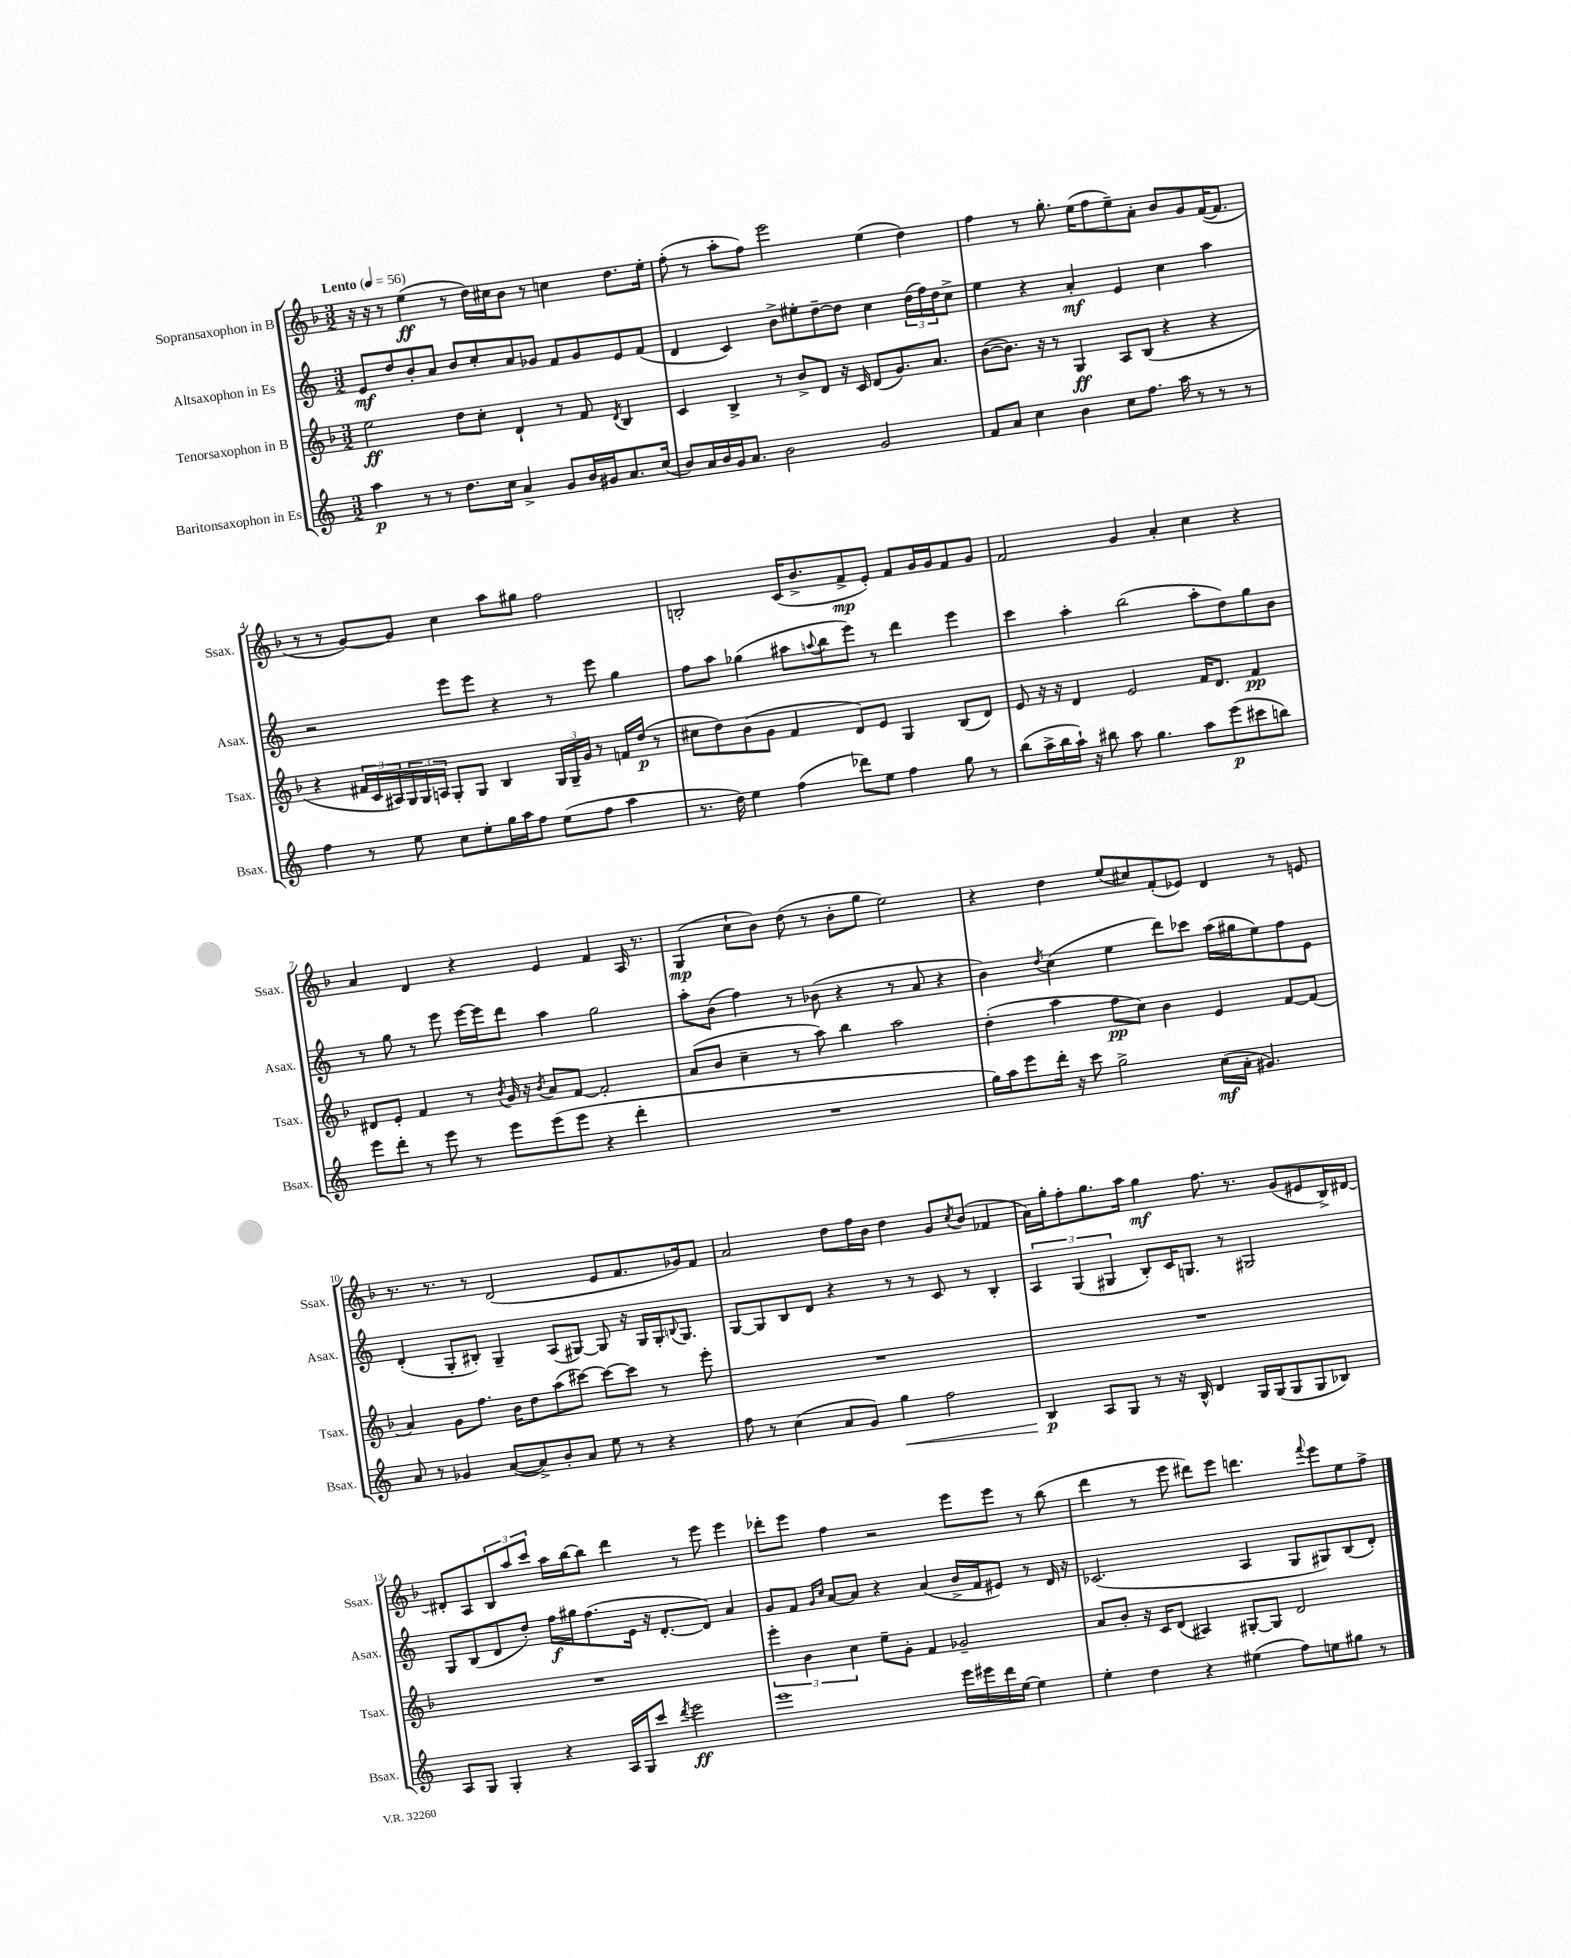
<<
\new StaffGroup <<
\new Staff = "s0" \with { instrumentName = "Sopransaxophon in B" shortInstrumentName = "Ssax." } {
    \clef treble \key f \major \numericTimeSignature \time 3/2 \tempo "Lento" 4 = 56
    r16 r16 r8 e''4\ff( r8 d''16) cis''16 bes'8 r8 c''4 d''8. e''16-. |
    f''8-.( r8 a''8-. f''8) e'''2 e''4( d''4) |
    f''4 r8 g''8.-. e''16( f''8 e''8--) a'8-. bes'8 g'8 f'16~( f'8. |
    r8 r8 g'8~) g'8 c''4 a''8 gis''8 f''2 |
    b2-. c'16( bes'8.-> f'8->\mp e'8-.) f'8 g'16 g'16 f'8 g'8 |
    f'2 g'4 a'4-. c''4 r4 |
    a'4 d'4 r4 e'4 f'4 a16 r8. |
    g4\mp( c''8-! bes'8) d''8( r8 bes'8-. g''8 e''2) |
    r4 d''4 e''8( cis''8) f'8-.( ees'8) d'4 r8 e'8 |
    r8. r8. r8 d'2( e'8 f'8. ges'16) f'8 |
    a'2 d''8 f''16 bes'16 d''4 g'8 \acciaccatura { c''8 } bes'8( fes'4 |
    a'16) g''16-. f''8-. g''8. a''16 g''4\mf f''8. r8. g'8( eis'8 bes16->) dis'16~ |
    dis'8-. a8 \tuplet 3/2 { bes8 a''8 c'''8 } a''16 bes''16~ bes''8 d'''4 r8 e'''8 e'''4 |
    des'''8-. e'''8 f''4 r2 e'''8 e'''8 r8 bes''8( |
    d'''4 r8 e'''8 dis'''8) e'''8 d'''4. \appoggiatura { f'''8 } e'''8 e''8 f''8-> \bar "|." |
}
\new Staff = "s1" \with { instrumentName = "Altsaxophon in Es" shortInstrumentName = "Asax." } {
    \clef treble \key c \major \numericTimeSignature \time 3/2
    e'8\mf d''8 b'8-. a'8 b'8 c''8-. a'8 ges'8 f'8 ges'8 e'8 f'8( |
    d'4 c'4) b'8-> eis''8-. d''8~-- d''8 c''4 \tuplet 3/2 { d''16( f''16) d''16 } c''8-> |
    e''4 r4 a'4-.\mf e'4 c''4 a''4 |
    r2 e'''8 e'''8 r4 r8 e'''8 g''4 |
    f''8 a''8 ges''4( ais''8 \appoggiatura { a''8 } b''8 e'''8) r8 d'''4 e'''4 |
    c'''4 a''4-. b''2( a''8-. d''8) g''8 b'8 |
    r8 g''8 r8 e'''8 e'''16~ e'''16 d'''8 a''4 g''2 |
    a''8-. b'8( f''4) r8 bes'8( r4 r8 a'8 r4 |
    b'4) \acciaccatura { d''8 } c''4( e''4 d'''8) ces'''8 a''16( gis''16 e''8) f''8 e'8 |
    d'4-.( g8-. bis8-.) g4-- a8( gis8~) gis8 r16 gis16 gis16-. \appoggiatura { b8 } gis8. |
    g8~ g8 b8 d'8 r4 r8 r8 c'8 r8 b4-. |
    \tuplet 3/2 { a4 g4( gis4 } b8-.) c'16 g8. r8 gis2 |
    g8 b8( d'8 d''8-.) f''16\f gis''16 f''8.( e'16 r16 d'8.~-. d'8) a'4 |
    g'8 f'8 \grace { g'16 c''16 } a'8~ a'8 r4 a'4( b'16-> f'16 eis'8) r8 d'16 r16 |
    ces'2.( a4 g8 gis8) b8( d'8-.) \bar "|." |
}
\new Staff = "s2" \with { instrumentName = "Tenorsaxophon in B" shortInstrumentName = "Tsax." } {
    \clef treble \key f \major \numericTimeSignature \time 3/2
    e''2\ff d''8 c''8-. d'4-! r8 f'8 \acciaccatura { d'8 } bes4 |
    c'4 bes4-> r8 bes'8-> d'8 r16 c'16 d'8( g'8.) a'8. |
    bes'8~( bes'8.) r16 r8 g4\ff a8 bes8( r4 r4 |
    r4 \tuplet 3/2 { fis'16 c'16 ais16) } \tuplet 3/2 { g16 g16 a16 } g8-. g8 bes4 \tuplet 3/2 { g16 g16-- g'16 } r8 f'16 d''16\p( r8 |
    cis''8 d''8) bes'8( g'8 f'4 d'8) e'8 g4 bes8( d'8) |
    e'8 r16 r16 d'4 e'2 f'16 d'8. f'4\pp |
    dis'8 e'8-. f'4 r8 \acciaccatura { bes'8 } g'16 r16 \acciaccatura { bes'8 } a'8 f'8~ f'2-. |
    a'8( bes'8 c''4-- r8 a''8) bes''4 a''2 |
    d''4-.( a''4 f''8\pp c''8) bes'4 e'4 f'8~ f'8( |
    a'4) g'8 f''8. bes'16 d''8 a''8( cis'''8~) cis'''8~ cis'''8 r8 e'''8-. |
    R1. |
    R1. |
    R1. |
    \tuplet 3/2 { e'''4-. bes'4 c''4 } e''8-- g'8-. f'4 ges'2-- |
    a'8 bes'8-. r16 c'16 d'8( ais4) gis8~-. gis8 d'2 \bar "|." |
}
\new Staff = "s3" \with { instrumentName = "Baritonsaxophon in Es" shortInstrumentName = "Bsax." } {
    \clef treble \key c \major \numericTimeSignature \time 3/2
    a''4\p r8 r8 d''8. c''16 a'4-> g'8 b'16 gis'16 a'8. c''16( |
    b'8) a'16 b'16 g'16 a'8. b'2 g'2 |
    f'8 a'8 c''4 b'4 c''8 f''8. a''16 r8 r8 r8 |
    f''4 r8 e''8 c''8 e''8-. g''16 a''16 f''8 e''8( f''8 a''4 |
    r8. d''16) e''4 f''4( des'''8) e''8 f''4 g''8 r8 |
    b''8( a''16-> b''16 a''16-!) r16 bis''8 a''8 g''4. a''8 e'''8\p( cis'''8 b''8) |
    e'''8 d'''8-. r8 e'''8 r8 e'''8 e'''8( e'''8 r4 d'''4-. |
    R1. |
    g''16) a''16 e'''8 d'''16-. r16 c'''8 g''2-> c''16\mf( a'16-. gis'4.) |
    a'8 r8 ges'4 a'8~( a'8->) b'8-. a'8 e''8 r8 r4 |
    f''8 r8 c''4( a'8 g'8) g''4\< f''2 |
    b4\p\! a8 g8 r8 r16 b16-^ d'4 g16 g16( g8 g8 bes8) |
    a8 g8 g4-. r4 a16 g16 c'''8 \acciaccatura { d'''8 } e'''2\ff |
    e'''1 e'''16 eis'''16 d'''16 e''16~ e''4 |
    e''4-. d''4 r4 eis''4( f''8) e''8 gis''8 r8 \bar "|." |
}
>>
>>
